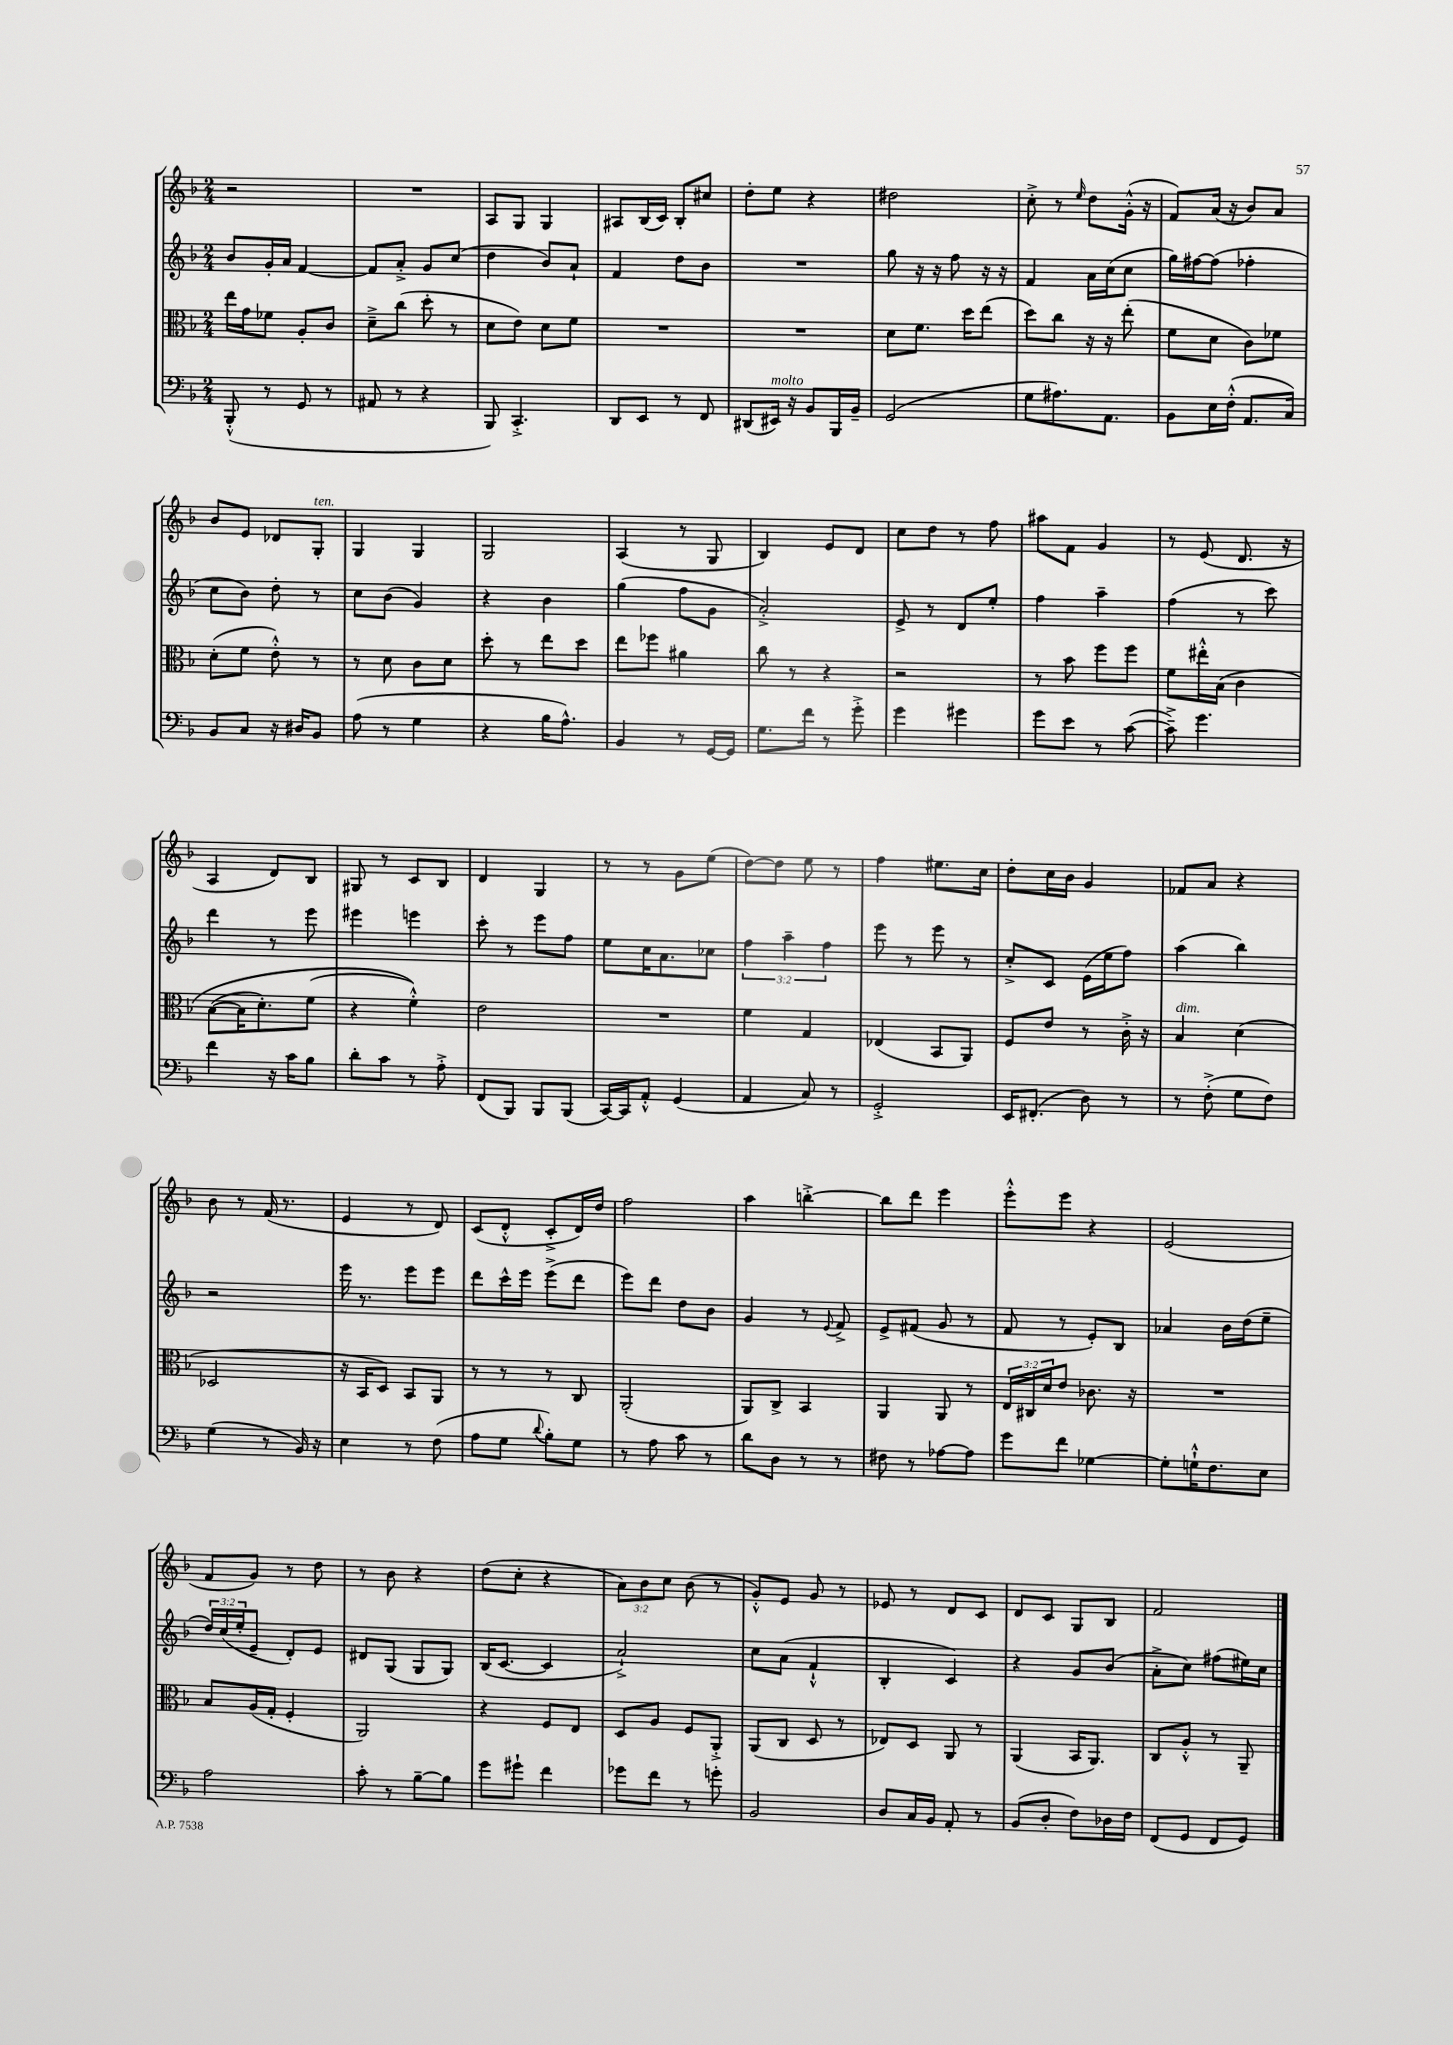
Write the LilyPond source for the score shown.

<<
\new StaffGroup <<
\new Staff = "s0" {
    \clef treble \key f \major \numericTimeSignature \time 2/4 \override Staff.TupletNumber.text = #tuplet-number::calc-fraction-text
    r2 |
    R2 |
    a8 g8 g4 |
    ais8 bes16( c'16) bes8-. cis''8 |
    d''8-. e''8 r4 |
    dis''2 |
    c''8-.-> r8 \grace { e''16 } d''8 g'16-.-^( r16 |
    f'8) a'16( r16 bes'8) a'8 |
    bes'8 e'8 des'8 g8-.^\markup { \italic "ten." } |
    g4 g4 |
    g2 |
    a4( r8 g8 |
    bes4) e'8 d'8 |
    c''8 d''8 r8 f''8 |
    ais''8 f'8 g'4 |
    r8 e'8( d'8. r16 |
    a4 d'8) bes8 |
    gis8 r8 c'8 bes8 |
    d'4 g4 |
    r8 r8 g'8 e''8( |
    d''8~) d''8 e''8 r8 |
    f''4 eis''8. c''16 |
    d''8-. c''16 bes'16 g'4 |
    fes'8 a'8 r4 |
    bes'8 r8 f'16( r8. |
    e'4 r8 d'8) |
    c'8( d'8-.-^ c'8-.-> d'16) d''16 |
    f''2 |
    a''4 b''4~-.-> |
    b''8 d'''8 e'''4 |
    e'''8-.-^ e'''8 r4 |
    e'2( |
    f'8 g'8) r8 d''8 |
    r8 bes'8 r4 |
    d''8( c''8-. r4 |
    \tuplet 3/2 { a'8) bes'8 c''8 } bes'8( r8 |
    g'8-.-^) e'8 g'8 r8 |
    ees'8 r8 d'8 c'8 |
    d'8 c'8 g8 bes8 |
    f'2 \bar "|." |
}
\new Staff = "s1" {
    \clef treble \key f \major \numericTimeSignature \time 2/4 \override Staff.TupletNumber.text = #tuplet-number::calc-fraction-text
    bes'8 g'16-. a'16 f'4~ |
    f'8 a'8-.-> g'8 c''8( |
    d''4 bes'8) a'8-! |
    f'4 d''8 bes'8 |
    R2 |
    g''8 r16 r16 f''8 r16 r16 |
    f'4 a'16 c''16( c''8 |
    g''16) fis''16~ fis''8( fes''4-. |
    c''8 bes'8) d''8-. r8 |
    c''8 bes'8( g'4) |
    r4 bes'4 |
    g''4( f''8 g'8 |
    a'2-.->) |
    e'8-> r8 d'8 e''8-. |
    f''4 a''4-- |
    f''4( r8 c'''8) |
    d'''4 r8 e'''8 |
    eis'''4 e'''4 |
    c'''8-. r8 e'''8 f''8 |
    e''8 c''16 a'8. ces''8 |
    \tuplet 3/2 { f''4 a''4-- f''4 } |
    e'''8 r8 e'''8 r8 |
    c''8-.-> c'8 e'16( e''16 f''8) |
    a''4( bes''4) |
    r2 |
    e'''16 r8. e'''8 e'''8 |
    d'''8 c'''16-^ e'''16 e'''8->( d'''8 |
    e'''8) d'''8 d''8 bes'8 |
    g'4 r8 \appoggiatura { e'8 } f'8-> |
    e'8-> fis'8( g'8 r8 |
    f'8 r8 e'8-.) bes8 |
    aes'4 bes'16 d''16( e''8-- |
    \tuplet 3/2 { d''16) c''16( e''16-. } e'8-- d'8-.) e'8 |
    dis'8 g8( g8 g8) |
    bes16( c'8.~ c'4 |
    a'2-!->) |
    c''8 a'8( f'4-!-^ |
    bes4-. c'4) |
    r4 g'8 bes'8( |
    a'8-.-> c''8) fis''8( eis''16) c''16 \bar "|." |
}
\new Staff = "s2" {
    \clef alto \key f \major \numericTimeSignature \time 2/4 \override Staff.TupletNumber.text = #tuplet-number::calc-fraction-text
    e''16 g'16 fes'8 a8-. c'8 |
    d'8---> c''8( d''8-. r8 |
    d'8 e'8) d'8 f'8 |
    R2 |
    R2 |
    d'8 f'8. d''16 e''8( |
    d''8) c''8 r16 r16 e''8-.( |
    f'8 d'8 c'8) fes'8 |
    d'8-.( f'8 e'8-.-^) r8 |
    r8 d'8 c'8 d'8 |
    d''8-. r8 e''8 d''8 |
    e''8 fes''8 ais'4 |
    c''8 r8 r4 |
    r2 |
    r8 bes'8 f''8 f''8 |
    f'8 eis''16-.-^ bes16\( c'4 |
    bes8~( bes16 d'8.-.) f'8( |
    r4 f'4-.-^)\) |
    e'2 |
    R2 |
    f'4 g4 |
    ees4( bes,8 a,8) |
    f8 e'8 r8 c'16-.-> r16 |
    bes4^\markup { \italic "dim." } d'4( |
    des2 |
    r16 bes,16 d8) bes,8 a,8 |
    r8 r8 r8 c8 |
    a,2-.( |
    a,8) c8-> bes,4 |
    a,4 a,8 r8 |
    \tuplet 3/2 { e16 cis16 d'16 } e'8 ces'8. r16 |
    R2 |
    bes8 a16( g16-. f4-. |
    a,2) |
    r4 f8 e8 |
    d8 a8 f8 a,8-.-> |
    a,8( c8 d8 r8 |
    ees8) d8 a,8 r8 |
    a,4( bes,16 a,8.) |
    c8 a8-.-^ r8 a,8-- \bar "|." |
}
\new Staff = "s3" {
    \clef bass \key f \major \numericTimeSignature \time 2/4
    bes,,8-.-^( r8 g,8 r8 |
    ais,8 r8 r4 |
    bes,,8) c,4.-.-> |
    d,8 e,8 r8 f,8 |
    dis,8( eis,16^\markup { \italic "molto" }) r16 bes,8 bes,,16 bes,16-- |
    g,2( |
    g8 ais8.) a,8. |
    bes,8 e16 f16-.-^( a,8. c16) |
    bes,8 c8 r16 dis16 bes,8 |
    a8( r8 g4 |
    r4 bes16 a8.-^) |
    bes,4 r8 g,16~ g,16 |
    g8. f'16 r8 g'8-.-> |
    g'4 gis'4 |
    g'8 e'8 r8 c'8~( |
    c'8--->) g'4. |
    f'4 r16 c'16 bes8 |
    d'8-. c'8 r8 a8-.-> |
    f,8( bes,,8) bes,,8 bes,,8( |
    c,16~) c,16 a,8-.-^ g,4( |
    a,4 c8) r8 |
    g,2-.-> |
    e,16 fis,8.-.( d8) r8 |
    r8 f8-.->( g8 f8) |
    g4( r8 bes,16) r16 |
    e4 r8 f8( |
    a8 g8 \appoggiatura { d'8 } bes8-.) g8 |
    r8 a8 c'8 r8 |
    d'8 d8 r8 r8 |
    fis8 r8 aes8~ aes8 |
    g'8 f'8 ges4~ |
    ges8-. g16-!-^ f8. e8 |
    a2 |
    c'8-. r8 bes8~-- bes8 |
    g'8 gis'8-! f'4 |
    ges'8 f'8 r8 g'8-. |
    bes,2 |
    d8 c16 bes,16 a,8-. r8 |
    bes,8( d8-. f8) des16 f16 |
    f,8( g,8 f,8 g,8) \bar "|." |
}
>>
>>
\layout { \context { \Score \remove "Bar_number_engraver" } }
